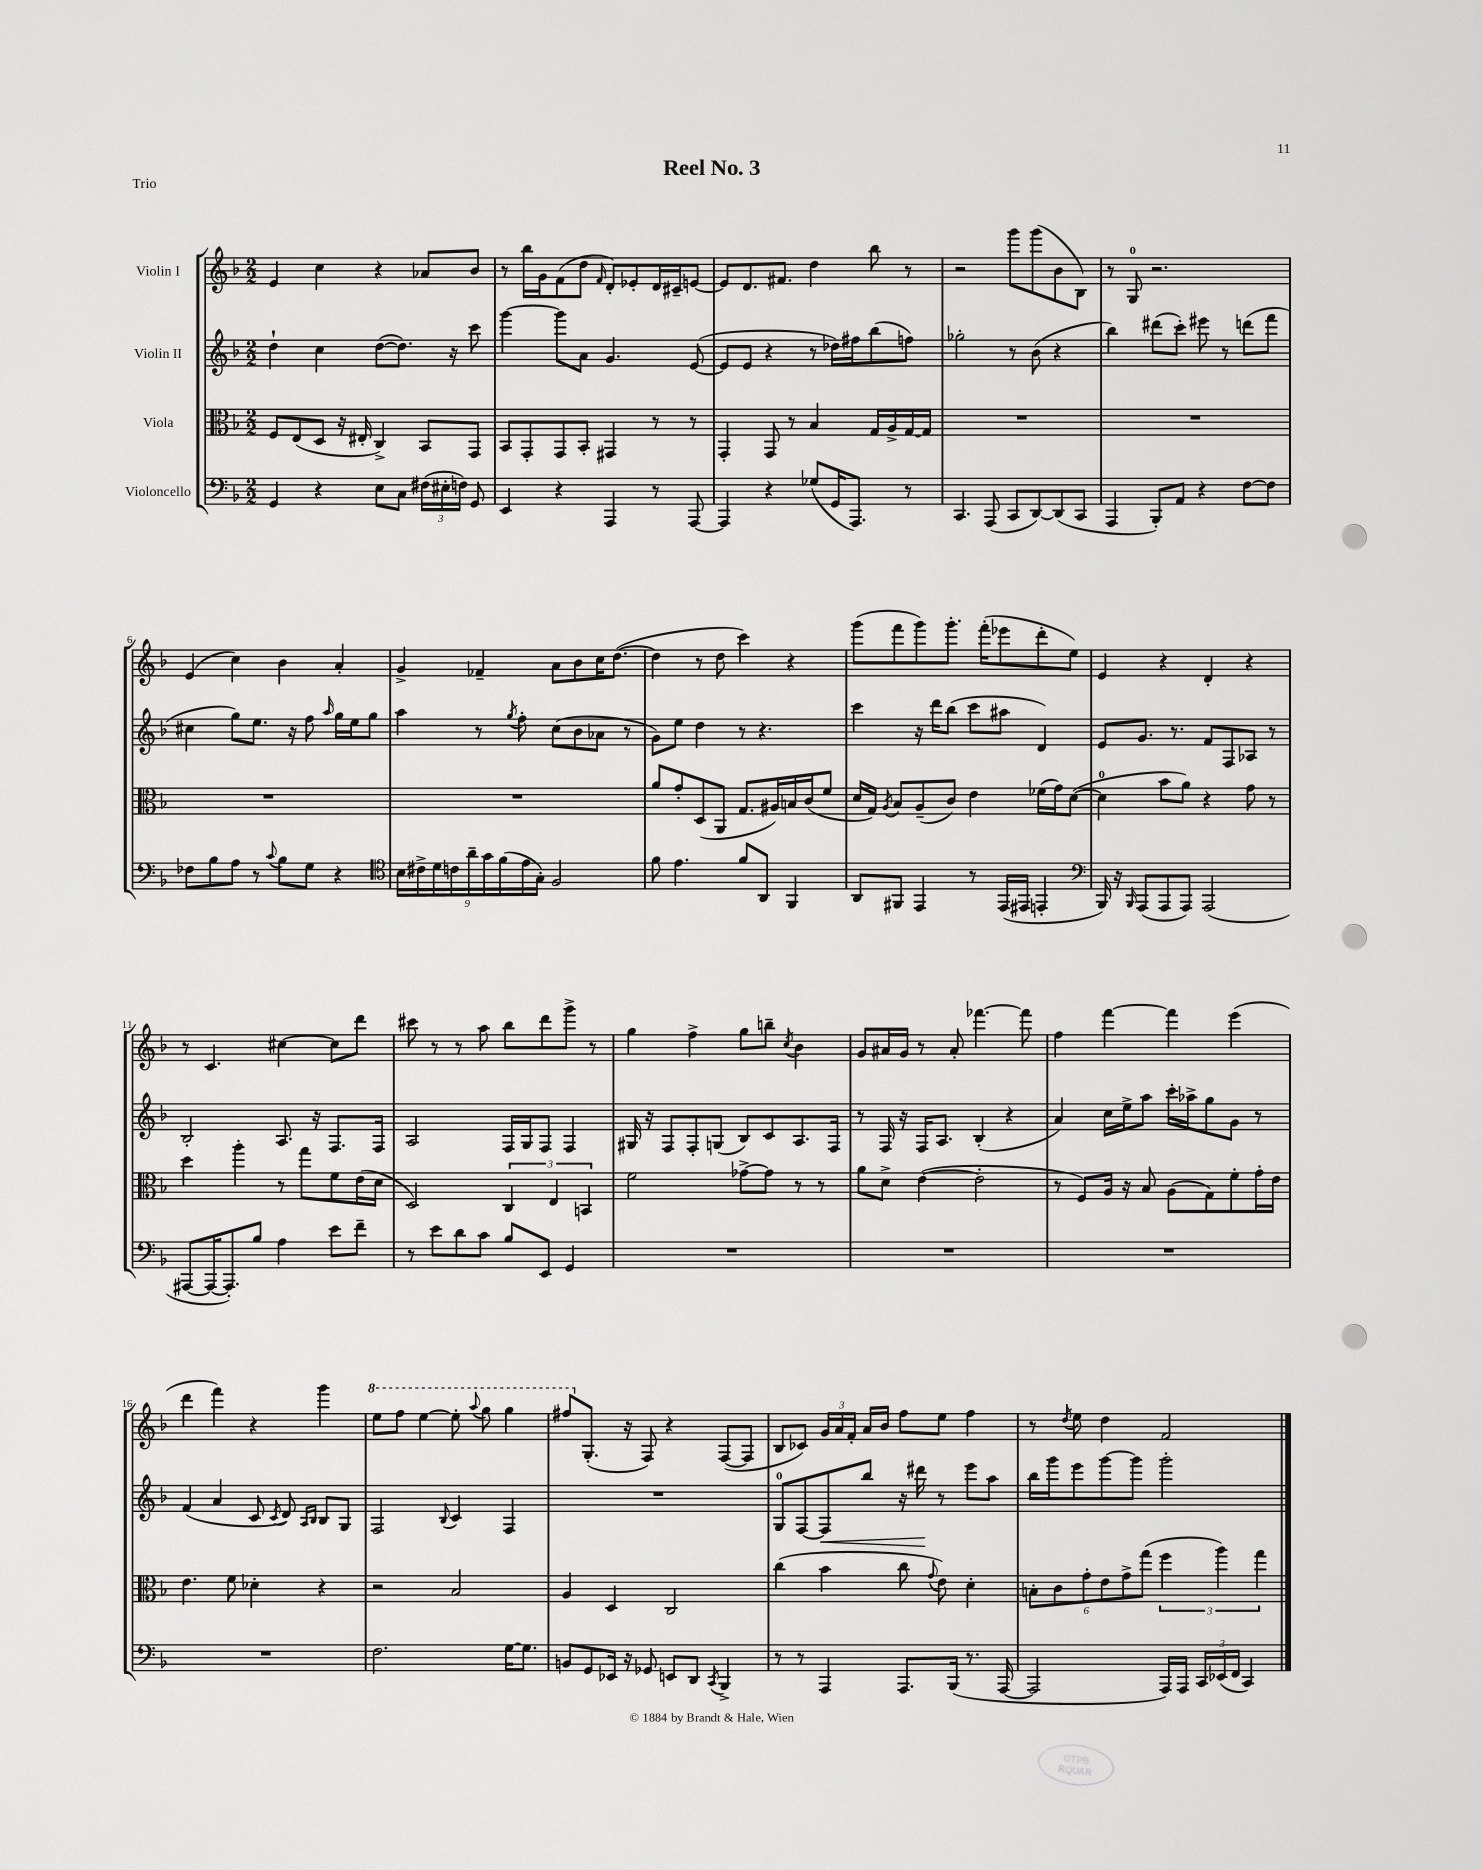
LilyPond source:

\header { title = "Reel No. 3" piece = "Trio" }
<<
\new StaffGroup <<
\new Staff = "s0" \with { instrumentName = "Violin I" } {
    \clef treble \key f \major \numericTimeSignature \time 2/2
    \autoBeamOff e'4 c''4 r4 aes'8[ bes'8] |
    r8 bes''16[ g'16 f'8( d''8] \grace { f'16 } d'8[-.) ees'8-. d'16 cis'16-- e'8]~ |
    e'8[ d'8. fis'8.] d''4 bes''8 r8 |
    r2 g'''8[ g'''8( bes'8 bes8]) |
    r8 g8-0 r2. |
    e'4( c''4) bes'4 a'4-. |
    g'4-> fes'4-- a'8[ bes'8 c''16 d''8.]~( |
    d''4 r8 d''8 c'''4) r4 |
    g'''8[( f'''8 g'''8) g'''8.]-. f'''16[-.( ees'''8 d'''8-. e''8]) |
    e'4 r4 d'4-. r4 |
    r8 c'4. cis''4~ cis''8[ d'''8] |
    cis'''8 r8 r8 a''8 bes''8[ d'''8 g'''8]-> r8 |
    g''4 f''4-> g''8[ b''8]-- \acciaccatura { c''8 } bes'4 |
    g'8[ ais'16 g'16] r8 ais'8-. fes'''4.~ fes'''8 |
    f''4 f'''4~ f'''4 e'''4( |
    d'''4 f'''4) r4 g'''4 |
    \ottava #1 e'''8[ f'''8] e'''4~ e'''8-. \appoggiatura { a'''8 } g'''8 g'''4 |
    fis'''8[ \ottava #0 g8.]-.( r16 f8) r4 f8[~( f8] |
    bes8[ ces'8]) \tuplet 3/2 { g'16[ a'16 f'16]-. } a'16[ bes'16] f''8[ e''8] f''4 |
    r8 \acciaccatura { d''8 } e''8 d''4 f'2 \bar "|." |
}
\new Staff = "s1" \with { instrumentName = "Violin II" } {
    \clef treble \key f \major \numericTimeSignature \time 2/2
    \autoBeamOff d''4-! c''4 d''8[~( d''8.]) r16 c'''8 |
    g'''4~ g'''8[ a'8] g'4. e'8~( |
    e'8[ e'8] r4 r8 des''16[) fis''16 bes''8( f''8]) |
    ges''2-. r8 bes'8( r4 |
    bes''4) dis'''8[( c'''8]-.) eis'''8 r8 d'''8[( f'''8] |
    cis''4 g''8[) e''8.] r16 f''8 \grace { a''16 } g''16[ e''16 g''8] |
    a''4 r8 \acciaccatura { g''8 } f''8-. c''8[( bes'8 aes'8] r8 |
    g'8[) e''8] d''4 r8 r4. |
    c'''4 r16 d'''16[ bes''8]( c'''8[ ais''8] d'4) |
    e'8[ g'8.] r8. f'8[ f8 aes8] r8 |
    bes2-. a8. r16 f8.[ f16] |
    a2 f16[ g16 f8] f4 |
    gis16 r16 f8[ f8-. g8]( bes8[) c'8 a8. f16] |
    r8 f16 r16 f16[ a8.] bes4-.( r4 |
    a'4) c''16[ e''16-> a''8] c'''16[-. aes''16-> g''8 g'8] r8 |
    f'4( a'4 c'8 \acciaccatura { c'8 } d'8) \grace { a16[ bes16] } bes8[ g8] |
    f2 \appoggiatura { bes8 } c'4 f4 |
    R1 |
    g8[-0 f8~ f8\< bes''8] r16 dis'''16\! r8 e'''8[ a''8] |
    bes''16[ g'''16 e'''8 g'''8~ g'''8] g'''2-. \bar "|." |
}
\new Staff = "s2" \with { instrumentName = "Viola" } {
    \clef alto \key f \major \numericTimeSignature \time 2/2
    \autoBeamOff f8[ e8( d8] r16 eis16-. c4->) bes,8[ g,8] |
    bes,8[ g,8-. g,8 bes,8]-. gis,4 r8 r8 |
    g,4-. g,8 r8 bes4 g16[ a16-> g16~ g16] |
    R1 |
    R1 |
    R1 |
    R1 |
    a'8[ g'8-. d8( a,8] g8.[ ais16) b16 c'16( f'8] |
    d'16[ g16]) \acciaccatura { a8 } bes8[ a8--( c'8]) e'4 fes'16[( g'16) d'8]~( |
    d'4-0 bes'8[ a'8]) r4 g'8 r8 |
    d''4 a''4-. r8 g''8[ f'8 e'16( d'16] |
    d2) \tuplet 3/2 { c4 e4 b,4 } |
    f'2 ges'8[~-> ges'8] r8 r8 |
    a'8[ d'8]-> e'4~( e'2-. |
    r8 f8[) a16] r16 bes8 a8[( g8) f'8-. g'16-. e'16] |
    e'4. f'8 des'4-. r4 |
    r2 bes2 |
    a4 d4 c2 |
    c''4( bes'4 c''8 \appoggiatura { g'8 } e'8) d'4-. |
    \tuplet 6/4 { b8[-. c'8 g'8-. e'8 g'8-> g''8]( } \tuplet 3/2 { f''4 a''4) g''4 } \bar "|." |
}
\new Staff = "s3" \with { instrumentName = "Violoncello" } {
    \clef bass \key f \major \numericTimeSignature \time 2/2
    \autoBeamOff g,4 r4 e8[ c8] \tuplet 3/2 { fis16[( eis16-. f16]) } g,8 |
    e,4 r4 a,,4 r8 a,,8~ |
    a,,4 r4 ges8[( g,16 a,,8.]) r8 |
    c,4. a,,8( c,8[ d,8~) d,8( c,8] |
    a,,4 bes,,8[-.) a,8] r4 f8[~ f8] |
    fes8[ bes8 a8] r8 \appoggiatura { c'8 } bes8[ g8] r4 |
    \clef tenor \tuplet 9/8 { bes16[ cis'16-> d'16 c'16 a'16-- g'16 f'16( e'16 g16]-.) } f2 |
    f'8 e'4. f'8[ a,8] f,4 |
    a,8[ fis,8] e,4 r8 e,16[( eis,16] e,4-. |
    \clef bass bes,,16) r16 \grace { bes,,16 } a,,8[( a,,8 a,,8]) a,,2( |
    ais,,8[~ ais,,16~ ais,,8.-.) bes8] a4 e'8[ f'8]-- |
    r8 e'8[ d'8 c'8] bes8[ e,8] g,4 |
    R1 |
    R1 |
    R1 |
    R1 |
    f2. g16[~ g8.] |
    b,8[ g,8 ees,16] r16 ges,8 e,8[ d,8] \acciaccatura { c,8 } bes,,4-> |
    r8 r8 a,,4 a,,8.[ bes,,16]( r8. a,,16~ |
    a,,2 a,,16[) a,,16] \tuplet 3/2 { c,16[ ees,16( f,16] } c,4) \bar "|." |
}
>>
>>
